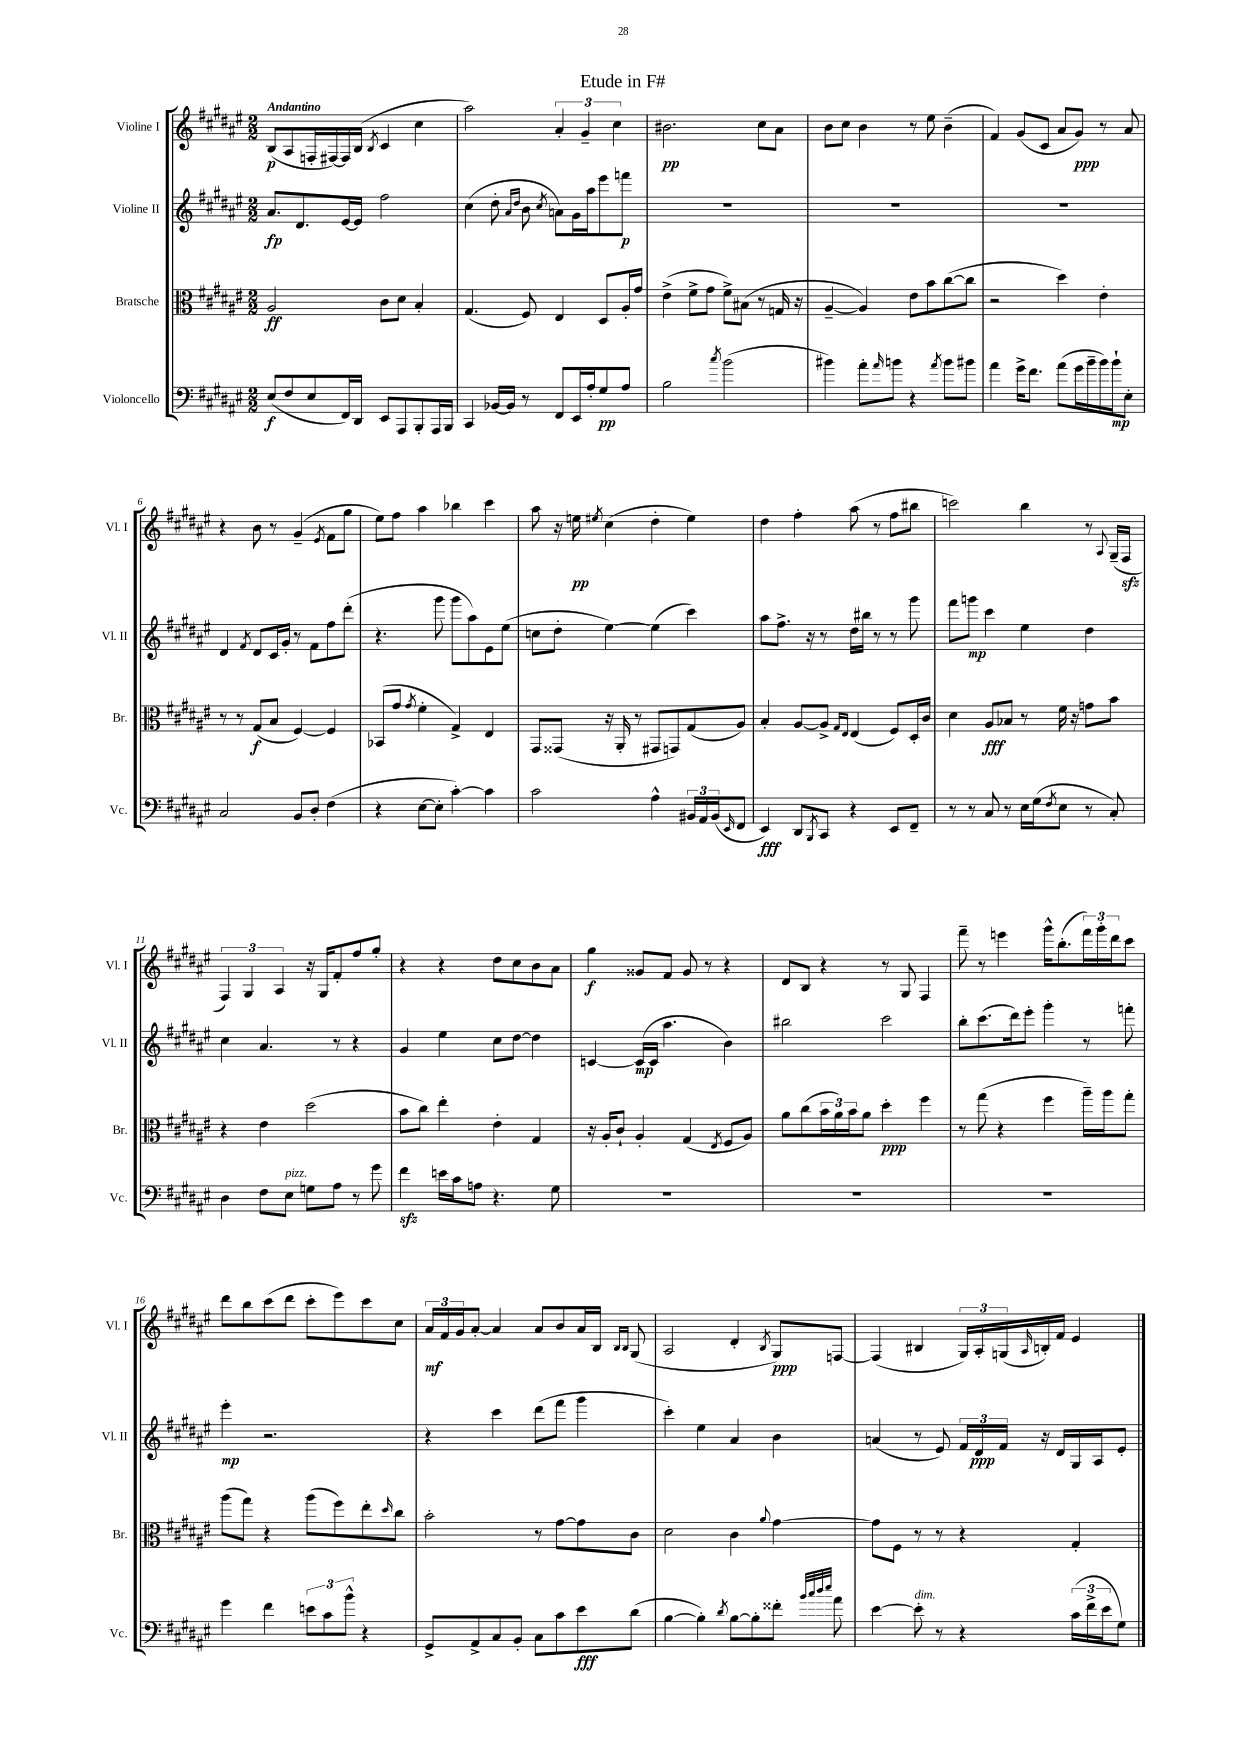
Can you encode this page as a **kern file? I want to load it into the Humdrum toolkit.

**kern	**dynam	**kern	**dynam	**kern	**dynam	**kern	**dynam
*part4	*part4	*part3	*part3	*part2	*part2	*part1	*part1
*staff4	*staff4	*staff3	*staff3	*staff2	*staff2	*staff1	*staff1
*I"Violoncello	*	*I"Bratsche	*	*I"Violine II	*	*I"Violine I	*
*I'Vc.	*	*I'Br.	*	*I'Vl. II	*	*I'Vl. I	*
*clefF4	*	*clefC3	*	*clefG2	*	*clefG2	*
*k[f#c#g#d#a#e#]	*	*k[f#c#g#d#a#e#]	*	*k[f#c#g#d#a#e#]	*	*k[f#c#g#d#a#e#]	*
*M2/2	*	*M2/2	*	*M2/2	*	*M2/2	*
=1	=1	=1	=1	=1	=1	=1	=1
!	!	!	!	!	!	!LO:TX:a:B:t=Andantino	!
(8E#/L	f	2A#/	ff	8.a#/L	fp	(8B/L	p
8F#/	.	.	.	.	.	8A#/	.
.	.	.	.	8.d#/	.	.	.
8E#/	.	.	.	.	.	16Fn'/L	.
.	.	.	.	.	.	[16F#X/)	.
16FF#/L)	.	.	.	[16e#/L	.	16F#/]	.
16DD#/JJ	.	.	.	16e#/JJ]	.	(16B/JJ	.
.	.	.	.	.	.	8qB/	.
8EE#/L	.	8c#\L	.	2ff#\	.	4c#/	.
8AAA#/	.	8d#\J	.	.	.	.	.
8BBB'/	.	4B'/	.	.	.	4cc#\	.
16AAA#/L	.	.	.	.	.	.	.
16BBB/JJ	.	.	.	.	.	.	.
=2	=2	=2	=2	=2	=2	=2	=2
4CC#/	.	(4.G#/	.	(4cc#\	.	2aa#\)	.
[16BB-X/LL	.	.	.	8dd#'\	.	.	.
16BB-/JJ]	.	.	.	.	.	.	.
.	.	.	.	16qqa#/LL	.	.	.
.	.	.	.	16qqdd#/JJ	.	.	.
8r	.	8F#/)	.	8b\	.	.	.
.	.	.	.	8qcc#/	.	.	.
8FF#/L	.	4E#/	.	8an\L)	.	6a#'/	.
16EE#/L	.	.	.	16g#\L	.	.	.
.	.	.	.	.	.	6g#~/	.
16A#'/J	.	.	.	16aa#\J	.	.	.
8G#/	pp	8D#/L	.	8eee#\	.	.	.
.	.	.	.	.	.	6cc#\	.
8A#/J	.	16A#'/L	.	8fffn\J	p	.	.
.	.	16g#/JJ	.	.	.	.	.
=3	=3	=3	=3	=3	=3	=3	=3
2B\	.	(4e#^\	.	1r	.	2.b#X\	pp
.	.	8f#^\L	.	.	.	.	.
.	.	8g#\J	.	.	.	.	.
8qcc#/	.	.	.	.	.	.	.
(2b\	.	8f#^\L)	.	.	.	.	.
.	.	(8B#X\J	.	.	.	.	.
.	.	8r	.	.	.	8cc#\L	.
.	.	16Gn/	.	.	.	8a#\J	.
.	.	16r	.	.	.	.	.
=4	=4	=4	=4	=4	=4	=4	=4
4b#X\)	.	[4A#~/	.	1r	.	8b\L	.
.	.	.	.	.	.	8cc#\J	.
8a#'\L	.	4A#/])	.	.	.	4b\	.
16qqa#/	.	.	.	.	.	.	.
8bn\J	.	.	.	.	.	.	.
4r	.	8e#\L	.	.	.	8r	.
.	.	8b\	.	.	.	8ee#\	.
8qa#/	.	.	.	.	.	.	.
8b\L	.	([8cc#\	.	.	.	(4b~\	.
8b#X\J	.	8cc#\J]	.	.	.	.	.
=5	=5	=5	=5	=5	=5	=5	=5
4a#\	.	2r	.	1r	.	4f#/)	.
16g#^\KL	.	.	.	.	.	(8g#/L	.
8.f#\J	.	.	.	.	.	.	.
.	.	.	.	.	.	8c#/J	.
(8a#\L	.	4dd#\)	.	.	.	8a#/L	.
16g#\L	.	.	.	.	.	8g#/J)	ppp
16b~\	.	.	.	.	.	.	.
16b\)	.	4e#'\	.	.	.	8r	.
16b`\J	mp	.	.	.	.	.	.
8E#'\J	.	.	.	.	.	8a#/	.
!!LO:LB:g=z
=6	=6	=6	=6	=6	=6	=6	=6
2C#/	.	8r	.	4d#/	.	4r	.
.	.	8r	.	.	.	.	.
.	.	.	.	8qf#/	.	.	.
.	.	(8G#/L	f	8d#/L	.	8b\	.
.	.	8B/J	.	16c#/L	.	8r	.
.	.	.	.	16g#'/JJ	.	.	.
8BB/L	.	[4F#/)	.	8r	.	(4g#~/	.
8D#'/J	.	.	.	8f#\L	.	.	.
.	.	.	.	.	.	8qe#/	.
(4F#\	.	4F#/]	.	8ff#\	.	8f#\L	.
.	.	.	.	(8ddd#'\J	.	8gg#\J	.
=7	=7	=7	=7	=7	=7	=7	=7
4r	.	(8BB-X/L	.	4.r	.	8ee#\L)	.
.	.	8g#/J	.	.	.	8ff#\J	.
.	.	8qg#/	.	.	.	.	.
[8E#\L	.	4f#'\	.	.	.	4aa#\	.
8E#'\J]	.	.	.	8ggg#\	.	.	.
[4c#'\)	.	4G#^/)	.	8ggg#\L	.	4bb-X\	.
.	.	.	.	8aa#\)	.	.	.
4c#\]	.	4E#/	.	8e#\	.	4ccc#\	.
.	.	.	.	(8ee#\J	.	.	.
=8	=8	=8	=8	=8	=8	=8	=8
2c#\	.	8GG#/L	.	8ccn\L	.	8aa#\	.
.	.	(8GG##X/J	.	8dd#'\J	.	16r	.
.	.	.	.	.	.	16een\	pp
.	.	.	.	.	.	8qee#X/	.
.	.	16r	.	[4ee#\)	.	(4cc#\	.
.	.	16AA#'/	.	.	.	.	.
.	.	8r	.	.	.	.	.
4A#^^\	.	8GG#X/L	.	(4ee#\]	.	4dd#'\	.
.	.	8GGn/)	.	.	.	.	.
24BB#X/LL	.	(8G#/	.	4ccc#\)	.	4ee#\)	.
24AA#/	.	.	.	.	.	.	.
(24BB#/J	.	.	.	.	.	.	.
16qqEE#/	.	.	.	.	.	.	.
8FF#/J	.	8A#/J)	.	.	.	.	.
=9	=9	=9	=9	=9	=9	=9	=9
4EE#/)	fff	4B'/	.	8aa#\L	.	4dd#\	.
.	.	.	.	8.ff#^\J	.	.	.
8DD#/L	.	[8A#/L	.	.	.	4ff#'\	.
.	.	.	.	16r	.	.	.
8qBBB/	.	.	.	.	.	.	.
8CC#/J	.	8A#^/J]	.	8r	.	.	.
.	.	16qqG#/LL	.	.	.	.	.
.	.	16qqE#/JJ	.	.	.	.	.
4r	.	(4E#/	.	16dd#\LL	.	(8aa#\	.
.	.	.	.	16bb#X\JJ	.	.	.
.	.	.	.	8r	.	8r	.
8EE#/L	.	8F#/L)	.	8r	.	8ff#\L	.
8FF#~/J	.	16D#'/L	.	8ggg#\	.	8bb#X\J	.
.	.	16c#/JJ	.	.	.	.	.
=10	=10	=10	=10	=10	=10	=10	=10
8r	.	4d#\	.	8fff#\L	.	2cccn\)	.
8r	.	.	.	8gggn\J	mp	.	.
8C#/	.	8A#/L	fff	4ccc#\	.	.	.
8r	.	8B-X/J	.	.	.	.	.
16E#\LL	.	8r	.	4ee#\	.	4bb\	.
(16G#\J	.	.	.	.	.	.	.
8qF#/	.	.	.	.	.	.	.
8E#\J	.	16f#\	.	.	.	.	.
.	.	16r	.	.	.	.	.
8r	.	8gn\L	.	4dd#\	.	8r	.
.	.	.	.	.	.	8qqA#/	.
8C#'/)	.	8b\J	.	.	.	(16G#~/LL	.
.	.	.	.	.	.	16F#zz/JJ	.
!!LO:LB:g=z
=11	=11	=11	=11	=11	=11	=11	=11
4D#\	.	4r	.	4cc#\	.	6F#/)	.
.	.	.	.	.	.	6G#/	.
8F#\L	.	4e#\	.	4.a#/	.	.	.
.	.	.	.	.	.	6A#/	.
!LO:TX:a:i:t=pizz.	!	!	!	!	!	!	!
8E#\J	.	.	.	.	.	.	.
8Gn\L	.	(2dd#\	.	.	.	16r	.
.	.	.	.	.	.	16G#/KL	.
8A#\J	.	.	.	8r	.	8f#'/	.
8r	.	.	.	4r	.	8ff#/	.
8g#\	.	.	.	.	.	8gg#'/J	.
=12	=12	=12	=12	=12	=12	=12	=12
4f#zz\	.	8b\L	.	4g#/	.	4r	.
.	.	8cc#\J)	.	.	.	.	.
16en\LL	.	4ee#'\	.	4ee#\	.	4r	.
16c#\J	.	.	.	.	.	.	.
8An\J	.	.	.	.	.	.	.
4.r	.	4e#'\	.	8cc#\L	.	8dd#\L	.
.	.	.	.	[8dd#\J	.	8cc#\	.
.	.	4G#/	.	4dd#\]	.	8b\	.
8G#\	.	.	.	.	.	8a#\J	.
=13	=13	=13	=13	=13	=13	=13	=13
1r	.	16r	.	[4cn/	.	4gg#\	f
.	.	16A#'/KL	.	.	.	.	.
.	.	8c#`/J	.	.	.	.	.
.	.	4A#'/	.	(16c/LL]	mp	8g##X/L	.
.	.	.	.	16c/JJ	.	.	.
.	.	.	.	4.aa#\	.	8f#/J	.
.	.	(4G#/	.	.	.	8g##/	.
.	.	.	.	.	.	8r	.
.	.	8qE#/	.	.	.	.	.
.	.	8F#/L	.	4b\)	.	4r	.
.	.	8A#/J)	.	.	.	.	.
=14	=14	=14	=14	=14	=14	=14	=14
1r	.	8a#\L	.	2bb#X\	.	8d#/L	.
.	.	(8cc#\	.	.	.	8B/J	.
.	.	24b\L	.	.	.	4r	.
.	.	24a#\)	.	.	.	.	.
.	.	24b\J	.	.	.	.	.
.	.	8a#\J	.	.	.	.	.
.	.	4dd#'\	ppp	2ccc#\	.	8r	.
.	.	.	.	.	.	8G#/	.
.	.	4ff#\	.	.	.	4F#/	.
=15	=15	=15	=15	=15	=15	=15	=15
1r	.	8r	.	8bb'\L	.	8fff#~\	.
.	.	(8gg#\	.	(8.ccc#\	.	8r	.
.	.	4r	.	.	.	4eeen\	.
.	.	.	.	16ddd#\k)	.	.	.
.	.	.	.	8eee#'\J	.	.	.
.	.	4ff#\	.	4ggg#'\	.	16ggg#^^\KL	.
.	.	.	.	.	.	(8.bb'\	.
.	.	16aa#~\LL)	.	8r	.	24fff#\L)	.
.	.	.	.	.	.	24ggg#'\	.
.	.	16aa#\J	.	.	.	.	.
.	.	.	.	.	.	24ddd#\J	.
.	.	8gg#'\J	.	8fffn'\	.	8ccc#\J	.
!!LO:LB:g=z
=16	=16	=16	=16	=16	=16	=16	=16
4g#\	.	(8aa#\L	.	4eee#'\	mp	8ddd#\L	.
.	.	8gg#\J)	.	.	.	8bb\	.
4f#\	.	4r	.	2.r	.	(8ccc#\	.
.	.	.	.	.	.	8ddd#\J	.
12en\L	.	(8aa#\L	.	.	.	8ccc#'\L	.
12c#\	.	.	.	.	.	.	.
.	.	8ff#\)	.	.	.	8eee#\)	.
12b^^\J	.	.	.	.	.	.	.
4r	.	8ee#'\	.	.	.	8ccc#\	.
.	.	16qqdd#/	.	.	.	.	.
.	.	8cc#\J	.	.	.	8cc#\J	.
=17	=17	=17	=17	=17	=17	=17	=17
8GG#^/L	.	2b'\	.	4r	.	24a#/LL	mf
.	.	.	.	.	.	24f#/	.
.	.	.	.	.	.	24g#/J	.
8AA#^/	.	.	.	.	.	[8a#'/J	.
8C#/	.	.	.	4ccc#\	.	4a#/]	.
8BB'/J	.	.	.	.	.	.	.
8C#\L	.	8r	.	(8ddd#\L	.	8a#/L	.
8c#\	.	[8g#\L	.	8fff#\J	.	8b/	.
8e#\	fff	8g#\]	.	4ggg#\	.	16a#/L	.
.	.	.	.	.	.	16B/JJ	.
.	.	.	.	.	.	16qqB/LL	.
.	.	.	.	.	.	16qqB/JJ	.
(8d#\J	.	8c#\J	.	.	.	(8G#/	.
=18	=18	=18	=18	=18	=18	=18	=18
[4B\	.	2d#\	.	4ccc#'\)	.	2A#/	.
4B'\])	.	.	.	4ee#\	.	.	.
8qd#/	.	.	.	.	.	.	.
[8B\L	.	4c#\	.	4a#/	.	4d#'/	.
8B'\]	.	.	.	.	.	.	.
.	.	8qqa#/	.	.	.	8qB/	.
8f##X'\J	.	[4g#\	.	4b\	.	8G#/L)	ppp
32qqb/LLL	.	.	.	.	.	.	.
32qqcc#/	.	.	.	.	.	.	.
32qqdd#/	.	.	.	.	.	.	.
32qqee#/JJJ	.	.	.	.	.	.	.
8a#\	.	.	.	.	.	[8Fn/J	.
=19	=19	=19	=19	=19	=19	=19	=19
[4e#\	.	8g#\L]	.	(4an/	.	(4F/]	.
.	.	8F#\J	.	.	.	.	.
!LO:TX:a:i:t=dim.	!	!	!	!	!	!	!
8e#'\]	.	8r	.	8r	.	4B#X/	.
8r	.	8r	.	8e#/)	.	.	.
4r	.	4r	.	24f#/LL	.	24G#/LL)	.
.	.	.	.	24d#/	ppp	24A#'/	.
.	.	.	.	24f#/JJ	.	(24Gn/	.
.	.	.	.	.	.	16qqA#/	.
.	.	.	.	16r	.	16Bn'/)	.
.	.	.	.	16d#/LL	.	16f#/JJ	.
(24c#\LL	.	4G#'/	.	16G#/	.	4e#/	.
24f#^\	.	.	.	.	.	.	.
.	.	.	.	16A#/J	.	.	.
24e#\J	.	.	.	.	.	.	.
8G#\J)	.	.	.	8e#'/J	.	.	.
==	==	==	==	==	==	==	==
*-	*-	*-	*-	*-	*-	*-	*-
